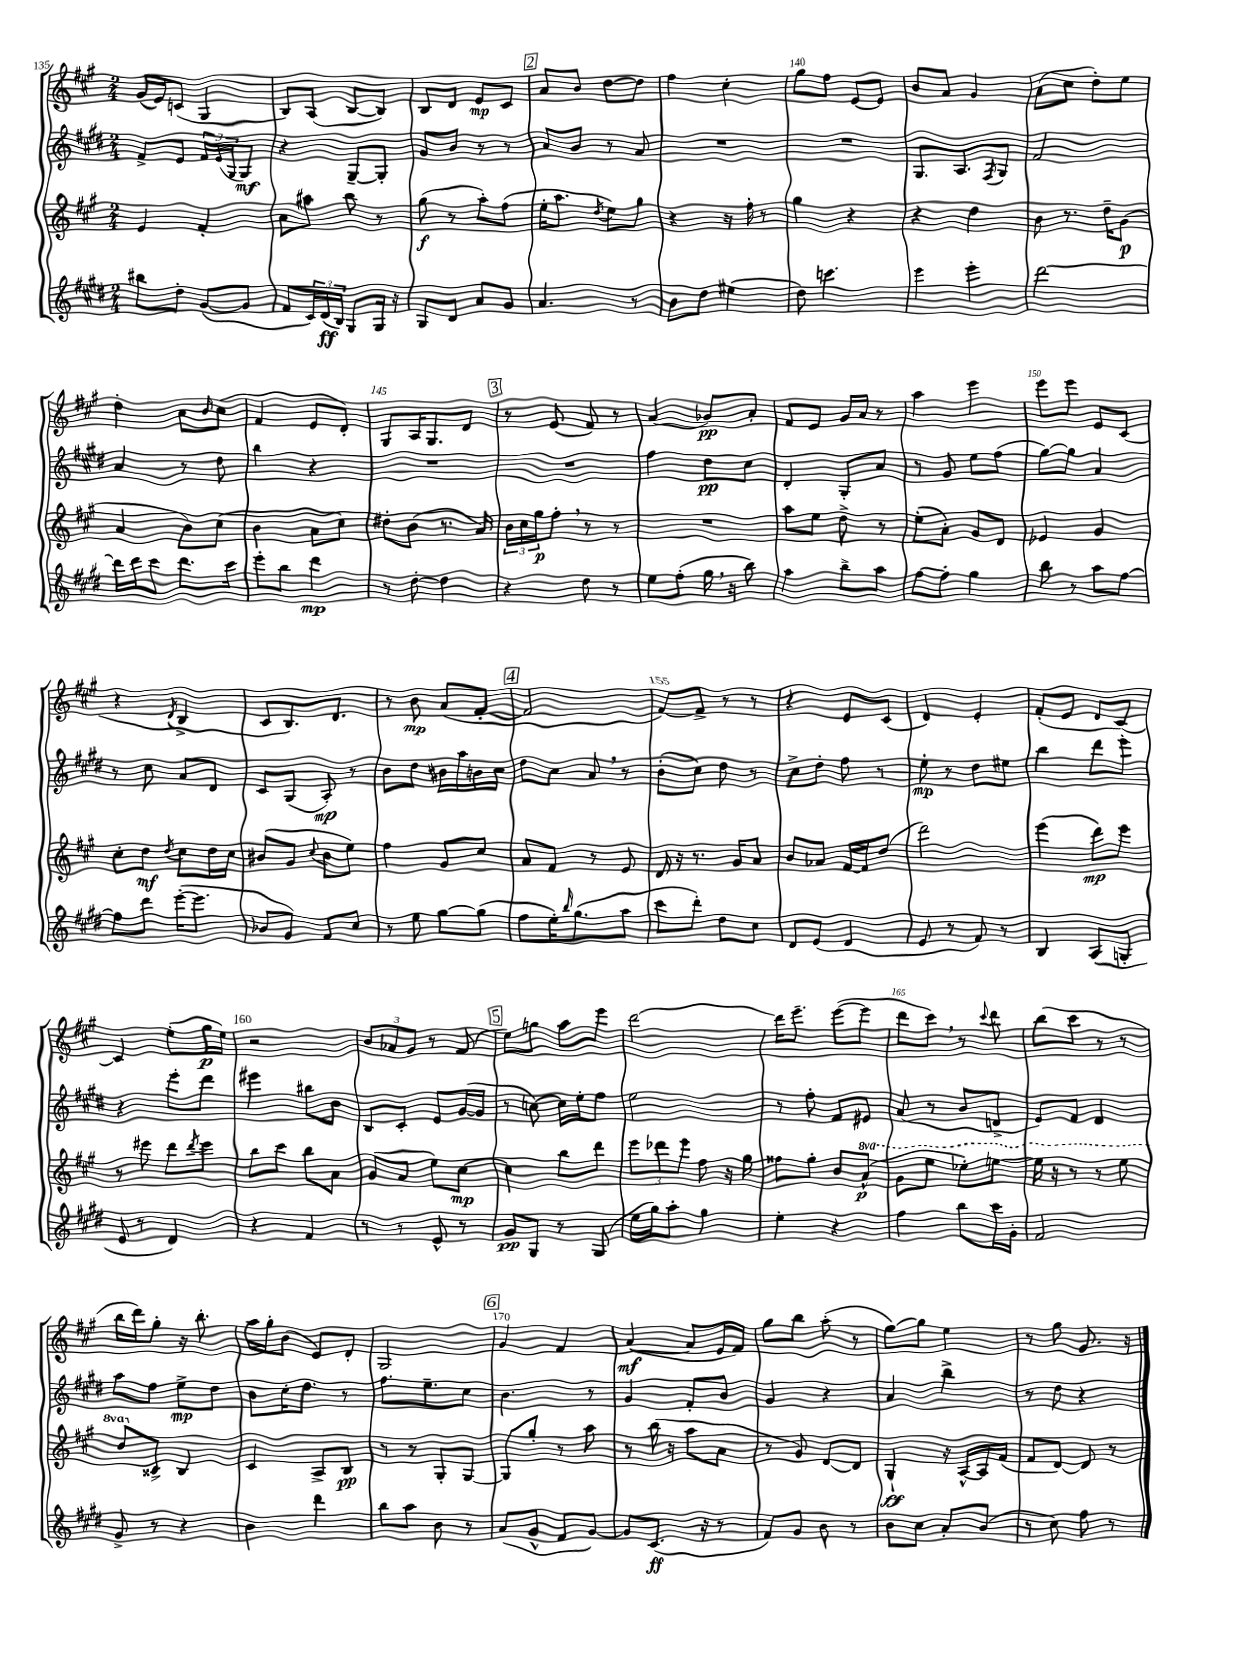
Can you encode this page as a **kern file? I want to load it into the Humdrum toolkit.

**kern	**dynam	**kern	**dynam	**kern	**dynam	**kern	**dynam
*part4	*part4	*part3	*part3	*part2	*part2	*part1	*part1
*staff4	*staff4	*staff3	*staff3	*staff2	*staff2	*staff1	*staff1
*clefG2	*	*clefG2	*	*clefG2	*	*clefG2	*
*k[f#c#g#d#]	*	*k[f#c#g#]	*	*k[f#c#g#d#]	*	*k[f#c#g#]	*
*M2/4	*	*M2/4	*	*M2/4	*	*M2/4	*
=135	=135	=135	=135	=135	=135	=135	=135
8bb#X\L	.	4e/	.	8f#^/L	.	(16g#/LL	.
.	.	.	.	.	.	16e/J)	.
8dd#'\J	.	.	.	8e/J	.	(8cn/J	.
([8g#/L	.	4f#'/	.	24f#/LL	.	4G#/	.
.	.	.	.	(24e/	.	.	.
.	.	.	.	24G#/J	.	.	.
8g#/J]	.	.	.	8G#/J)	mf	.	.
=136	=136	=136	=136	=136	=136	=136	=136
8f#/L	.	8a\L	.	4r	.	8B/L)	.
24c#/L)	.	8aa#X\J	.	.	.	(8A/J	.
(24d#/	ff	.	.	.	.	.	.
24B/JJ)	.	.	.	.	.	.	.
8G#/L	.	8bb\	.	[8G#~/L	.	[8B/L	.
16G#/Jk	.	8r	.	8G#'/J]	.	8B/J])	.
16r	.	.	.	.	.	.	.
=137	=137	=137	=137	=137	=137	=137	=137
8G#/L	.	(8gg#\	f	8g#/L	.	8B/L	.
8d#/J	.	8r	.	8b/J	.	8d/J	.
8a/L	.	8aa'\L)	.	8r	.	8e/L	mp
8g#/J	.	(8ff#\J	.	8r	.	8c#/J	.
!!LO:REH:place=s1:t=2
=138	=138	=138	=138	=138	=138	=138	=138
4.a/	.	16ee'\KL	.	8a/L	.	8a/L	.
.	.	8.aa\J	.	.	.	.	.
.	.	.	.	8b/J	.	8b/J	.
.	.	8qdd/	.	.	.	.	.
.	.	8ee\L)	.	8r	.	[8dd\L	.
8r	.	8gg#\J	.	8a/	.	8dd\J]	.
=139	=139	=139	=139	=139	=139	=139	=139
8b\L	.	4r	.	2r	.	4ff#\	.
8dd#\J	.	.	.	.	.	.	.
(4ee#X\	.	16r	.	.	.	4cc#'\	.
.	.	16ff#'\	.	.	.	.	.
.	.	8r	.	.	.	.	.
=140	=140	=140	=140	=140	=140	=140	=140
8dd#\)	.	4gg#\	.	2r	.	8gg#\L	.
4.cccn\	.	.	.	.	.	8ff#\J	.
.	.	4r	.	.	.	[8e/L	.
.	.	.	.	.	.	8e/J]	.
=141	=141	=141	=141	=141	=141	=141	=141
4eee\	.	4r	.	8.G#/L	.	8b/L	.
.	.	.	.	.	.	8a/J	.
.	.	.	.	8.A/	.	.	.
4eee'\	.	4dd\	.	.	.	4g#/	.
.	.	.	.	8qF#/	.	.	.
.	.	.	.	8G#/J	.	.	.
=142	=142	=142	=142	=142	=142	=142	=142
[2ddd#\	.	8b\	.	2f#/	.	(8a\L	.
.	.	8.r	.	.	.	8cc#\J	.
.	.	.	.	.	.	8dd'\L)	.
.	.	16dd~\KL	.	.	.	.	.
.	.	(8g#\J	p	.	.	8ee\J	.
!!LO:LB:g=z
=143	=143	=143	=143	=143	=143	=143	=143
16ddd#\LL]	.	4a/	.	4a/	.	4dd'\	.
16ddd#\J	.	.	.	.	.	.	.
8ccc#\J	.	.	.	.	.	.	.
8.ddd#\L	.	8b\L)	.	8r	.	8a\L	.
.	.	.	.	.	.	16qqb/	.
.	.	(8cc#\J	.	8dd#\	.	(8cc#\J	.
16ccc#\Jk	.	.	.	.	.	.	.
=144	=144	=144	=144	=144	=144	=144	=144
8eee'\L	.	4b\	.	4bb\	.	4f#/	.
8bb\J	.	.	.	.	.	.	.
4ddd#\	mp	8a\L	.	4r	.	8e/L	.
.	.	8cc#\J)	.	.	.	8d'/J)	.
=145	=145	=145	=145	=145	=145	=145	=145
8r	.	8dd#X'\L	.	2r	.	8G#/L	.
[8dd#'\	.	(8b\J	.	.	.	16A/K	.
.	.	.	.	.	.	8.G#/	.
4dd#\]	.	8.r	.	.	.	.	.
.	.	.	.	.	.	8d/J	.
.	.	16a/)	.	.	.	.	.
!!LO:REH:place=s1:t=3
=146	=146	=146	=146	=146	=146	=146	=146
4r	.	24b\LL	.	2r	.	8r	.
.	.	24cc#\	.	.	.	.	.
.	.	24gg#\J	p	.	.	.	.
.	.	8ff#',\J	.	.	.	(8e/	.
8dd#\	.	8r	.	.	.	8f#/)	.
8r	.	8r	.	.	.	8r	.
=147	=147	=147	=147	=147	=147	=147	=147
8ee\L	.	2r	.	4ff#\	.	(4a/	.
(8ff#'\J	.	.	.	.	.	.	.
16gg#,\	.	.	.	8dd#\L	pp	8b-X/L)	pp
16r	.	.	.	.	.	.	.
8bb\)	.	.	.	8cc#\J	.	8a'/J	.
=148	=148	=148	=148	=148	=148	=148	=148
4aa\	.	8aa\L	.	4d#'/	.	8f#/L	.
.	.	8ee\J	.	.	.	8e/J	.
8bb^\L	.	8dd^\	.	8G#'/L	.	16g#/LL	.
.	.	.	.	.	.	16a/JJ	.
8aa\J	.	8r	.	8a/J	.	8r	.
=149	=149	=149	=149	=149	=149	=149	=149
[8ff#\L	.	(8ee'\L	.	8r	.	4aa\	.
8ff#'\J]	.	8a'\J)	.	8g#/	.	.	.
4gg#\	.	8g#/L	.	8ee\L	.	4eee\	.
.	.	8d/J	.	(8ff#\J	.	.	.
=150	=150	=150	=150	=150	=150	=150	=150
8bb\	.	4e-X/	.	[8gg#\L)	.	8eee\L	.
8r	.	.	.	8gg#\J]	.	8eee\J	.
8aa\L	.	4g#/	.	4a/	.	8e/L	.
[8ff#\J	.	.	.	.	.	(8c#/J	.
!!LO:LB:g=z
=151	=151	=151	=151	=151	=151	=151	=151
8ff#\L]	.	8cc#'\L	.	8r	.	4r	.
8ddd#\J	.	8dd\J	mf	8cc#\	.	.	.
.	.	8qdd/	.	.	.	8qd/	.
([16eee'\KL	.	8cc#\L	.	8a/L	.	4B^/	.
8.eee\J]	.	.	.	.	.	.	.
.	.	16dd\L	.	8d#/J	.	.	.
.	.	16cc#\JJ	.	.	.	.	.
=152	=152	=152	=152	=152	=152	=152	=152
8b-X/L	.	(8b#X/L	.	8c#/L	.	8c#/L	.
8g#/J)	.	8g#/J	.	(8G#/J	.	8.B/)	.
.	.	8qqcc#/	.	.	.	.	.
8f#/L	.	8b#\L	.	8A'/)	mp	.	.
.	.	.	.	.	.	8.d/J	.
8cc#/J	.	8ee\J)	.	8r	.	.	.
=153	=153	=153	=153	=153	=153	=153	=153
8r	.	4ff#\	.	8b\L	.	8r	.
8ee\	.	.	.	8dd#\J	.	8b\	mp
[8gg#\L	.	8g#/L	.	16b#X\LL	.	(8a/L	.
.	.	.	.	16aa\	.	.	.
(8gg#\J]	.	8cc#/J	.	16bn\	.	[8f#'/J	.
.	.	.	.	16cc#\JJ	.	.	.
!!LO:REH:place=s1:t=4
=154	=154	=154	=154	=154	=154	=154	=154
8ff#\L	.	8a/L	.	8dd#\L	.	2f#/]	.
16ee'\K)	.	8f#/J	.	8cc#\J	.	.	.
16qqbb/	.	.	.	.	.	.	.
(8.gg#\	.	.	.	.	.	.	.
.	.	8r	.	8a,/	.	.	.
8aa\J	.	8e/	.	8r	.	.	.
=155	=155	=155	=155	=155	=155	=155	=155
8ccc#\L	.	16d/	.	(8b'\L	.	[8f#/L)	.
.	.	16r	.	.	.	.	.
8ddd#'\J)	.	8.r	.	8cc#\J)	.	8f#^/J]	.
8dd#\L	.	.	.	8dd#\	.	8r	.
.	.	16g#/KL	.	.	.	.	.
8cc#\J	.	8a/J	.	8r	.	8r	.
=156	=156	=156	=156	=156	=156	=156	=156
8d#/L	.	8b/L	.	8cc#^\L	.	4r	.
(8e/J	.	8a-X/J	.	8dd#'\J	.	.	.
4d#/	.	[16f#/LL	.	8ff#\	.	8e/L	.
.	.	16f#/J]	.	.	.	.	.
.	.	(8dd/J	.	8r	.	(8c#/J	.
=157	=157	=157	=157	=157	=157	=157	=157
8e/	.	2ddd\)	.	8ee'\	mp	4d/)	.
8r	.	.	.	8r	.	.	.
8f#/)	.	.	.	8dd#\L	.	4e'/	.
8r	.	.	.	8ee#X\J	.	.	.
=158	=158	=158	=158	=158	=158	=158	=158
4B/	.	(4eee\	.	4bb\	.	(8f#'/L	.
.	.	.	.	.	.	8e/J	.
(8A/L	.	8ddd\L)	mp	8ddd#\L	.	8d/L	.
8Gn'/J	.	8eee\J	.	8eee'\J	.	[8c#/J)	.
!!LO:LB:g=z
=159	=159	=159	=159	=159	=159	=159	=159
8e/	.	8r	.	4r	.	4c#/]	.
8r	.	8eee#X\	.	.	.	.	.
4d#/)	.	8ddd\L	.	8eee'\L	.	(8ee'\L	.
.	.	8qddd/	.	.	.	.	.
.	.	8eee#\J	.	8ddd#\J	.	16gg#\L	p
.	.	.	.	.	.	16ee\JJ)	.
=160	=160	=160	=160	=160	=160	=160	=160
4r	.	8bb\L	.	4eee#X\	.	2r	.
.	.	8ccc#\J	.	.	.	.	.
4f#/	.	8bb\L	.	8bb#X\L	.	.	.
.	.	8a\J	.	8b\J	.	.	.
=161	=161	=161	=161	=161	=161	=161	=161
8r	.	(8g#/L	.	8B/L	.	12b/L	.
.	.	.	.	.	.	12a-X/	.
8r	.	8a/J	.	8c#'/J	.	.	.
.	.	.	.	.	.	12g#/J	.
8e^^/	.	8ee\L)	.	8e/L	.	8r	.
8r	.	[8cc#\J	mp	([16g#/L	.	(8f#/	.
.	.	.	.	16g#/JJ]	.	.	.
!!LO:REH:place=s1:t=5
=162	=162	=162	=162	=162	=162	=162	=162
8g#/L	pp	4cc#\]	.	8r	.	8ee\L)	.
8G#/J	.	.	.	[8ccn\)	.	8ggn\J	.
8r	.	8bb\L	.	16cc\LL]	.	8aa\L	.
.	.	.	.	16ee'\J	.	.	.
(8G#/	.	8ddd\J	.	8ff#\J	.	8eee\J	.
=163	=163	=163	=163	=163	=163	=163	=163
16ee\LL	.	12eee\L	.	2ee\	.	[2ddd\	.
16gg#\J)	.	.	.	.	.	.	.
.	.	12ddd-X\	.	.	.	.	.
8aa'\J	.	.	.	.	.	.	.
.	.	12eee\J	.	.	.	.	.
4gg#\	.	8ff#\	.	.	.	.	.
.	.	16r	.	.	.	.	.
.	.	16gg#\	.	.	.	.	.
=164	=164	=164	=164	=164	=164	=164	=164
4ee'\	.	8ff##X\L	.	8r	.	16ddd\KL]	.
.	.	.	.	.	.	8.eee~\J	.
.	.	8gg#'\J	.	8ff#'\	.	.	.
4r	.	8b/L	.	8f#/L	.	([8eee\L	.
*	*	*8va	*	*	*	*	*
.	.	(8aa^^/J	p	8e#X/J	.	8eee\J]	.
=165	=165	=165	=165	=165	=165	=165	=165
4ff#\	.	8gg#\L	.	(8a/	.	8ddd\L	.
.	.	8eee\J	.	8r	.	8ccc#,\J)	.
8bb\L	.	8eee-X'\L)	.	8b/L	.	8r	.
.	.	.	.	.	.	8qqccc#/	.
16ccc#\L	.	[8eeen\J	.	8dn^/J	.	8ddd\	.
16g#'\JJ	.	.	.	.	.	.	.
=166	=166	=166	=166	=166	=166	=166	=166
2f#/	.	16eee\]	.	8e/L)	.	(8bb\L	.
.	.	16r	.	.	.	.	.
.	.	8r	.	8f#/J	.	8ccc#\J	.
.	.	8r	.	4d#/	.	8r	.
.	.	8eee\	.	.	.	8r	.
!!LO:LB:g=z
=167	=167	=167	=167	=167	=167	=167	=167
8g#^/	.	8ddd/L	.	8aa\L	.	16bb\LL	.
.	.	.	.	.	.	16ddd\J)	.
*	*	*X8va	*	*	*	*	*
8r	.	8c##X^/J	.	8ff#\J	.	8gg#'\J	.
4r	.	4B/	.	8ee^\L	mp	16r	.
.	.	.	.	.	.	8.bb'\	.
.	.	.	.	8dd#\J	.	.	.
=168	=168	=168	=168	=168	=168	=168	=168
4b\	.	4c#/	.	8b\L	.	16aa\LL	.
.	.	.	.	.	.	16gg#'\J	.
.	.	.	.	16cc#'\K	.	(8b\J	.
.	.	.	.	8.dd#\J	.	.	.
4ddd#\	.	8A^/L	.	.	.	8e/L)	.
.	.	8B/J	pp	8r	.	8d'/J	.
=169	=169	=169	=169	=169	=169	=169	=169
8bb\L	.	8r	.	8.ff#\L	.	2G#/	.
8aa\J	.	8r	.	.	.	.	.
.	.	.	.	8.ee~\	.	.	.
8b\	.	8G#'/L	.	.	.	.	.
8r	.	[8G#/J	.	8cc#\J	.	.	.
!!LO:REH:place=s1:t=6
=170	=170	=170	=170	=170	=170	=170	=170
(8a/L	.	8G#/L]	.	4.b\	.	4g#/	.
8g#^^/J	.	8gg#'/J	.	.	.	.	.
8f#/L	.	8r	.	.	.	4f#/	.
[8g#/J)	.	8aa\	.	8r	.	.	.
=171	=171	=171	=171	=171	=171	=171	=171
8g#/L]	.	8r	.	4g#/	.	([4a/	mf
(8.c#/J	ff	(16bb\	.	.	.	.	.
.	.	16r	.	.	.	.	.
.	.	8aa\L	.	8f#'/L	.	8a/L]	.
16r	.	.	.	.	.	.	.
8r	.	8a\J	.	8b/J	.	16e/L	.
.	.	.	.	.	.	16f#/JJ)	.
=172	=172	=172	=172	=172	=172	=172	=172
8f#/L)	.	8r	.	4g#/	.	8gg#\L	.
8g#/J	.	8g#/)	.	.	.	8bb\J	.
8b\	.	[8d/L	.	4r	.	(8aa'\	.
8r	.	8d/J]	.	.	.	8r	.
=173	=173	=173	=173	=173	=173	=173	=173
8b\L	.	4G#`/	ff	4a/	.	[8gg#\L)	.
8cc#\J	.	.	.	.	.	8gg#\J]	.
8a'/L	.	16r	.	4bb^\	.	4ee\	.
.	.	[16A^^/LL	.	.	.	.	.
(8b/J	.	16A/]	.	.	.	.	.
.	.	(16f#/JJ	.	.	.	.	.
=174	=174	=174	=174	=174	=174	=174	=174
8r	.	8f#/L	.	8r	.	8r	.
8cc#\)	.	[8d/J)	.	8dd#\	.	8gg#\	.
8ff#\	.	8d/]	.	4r	.	8.g#/	.
8r	.	8r	.	.	.	.	.
.	.	.	.	.	.	16r	.
==	==	==	==	==	==	==	==
*-	*-	*-	*-	*-	*-	*-	*-
